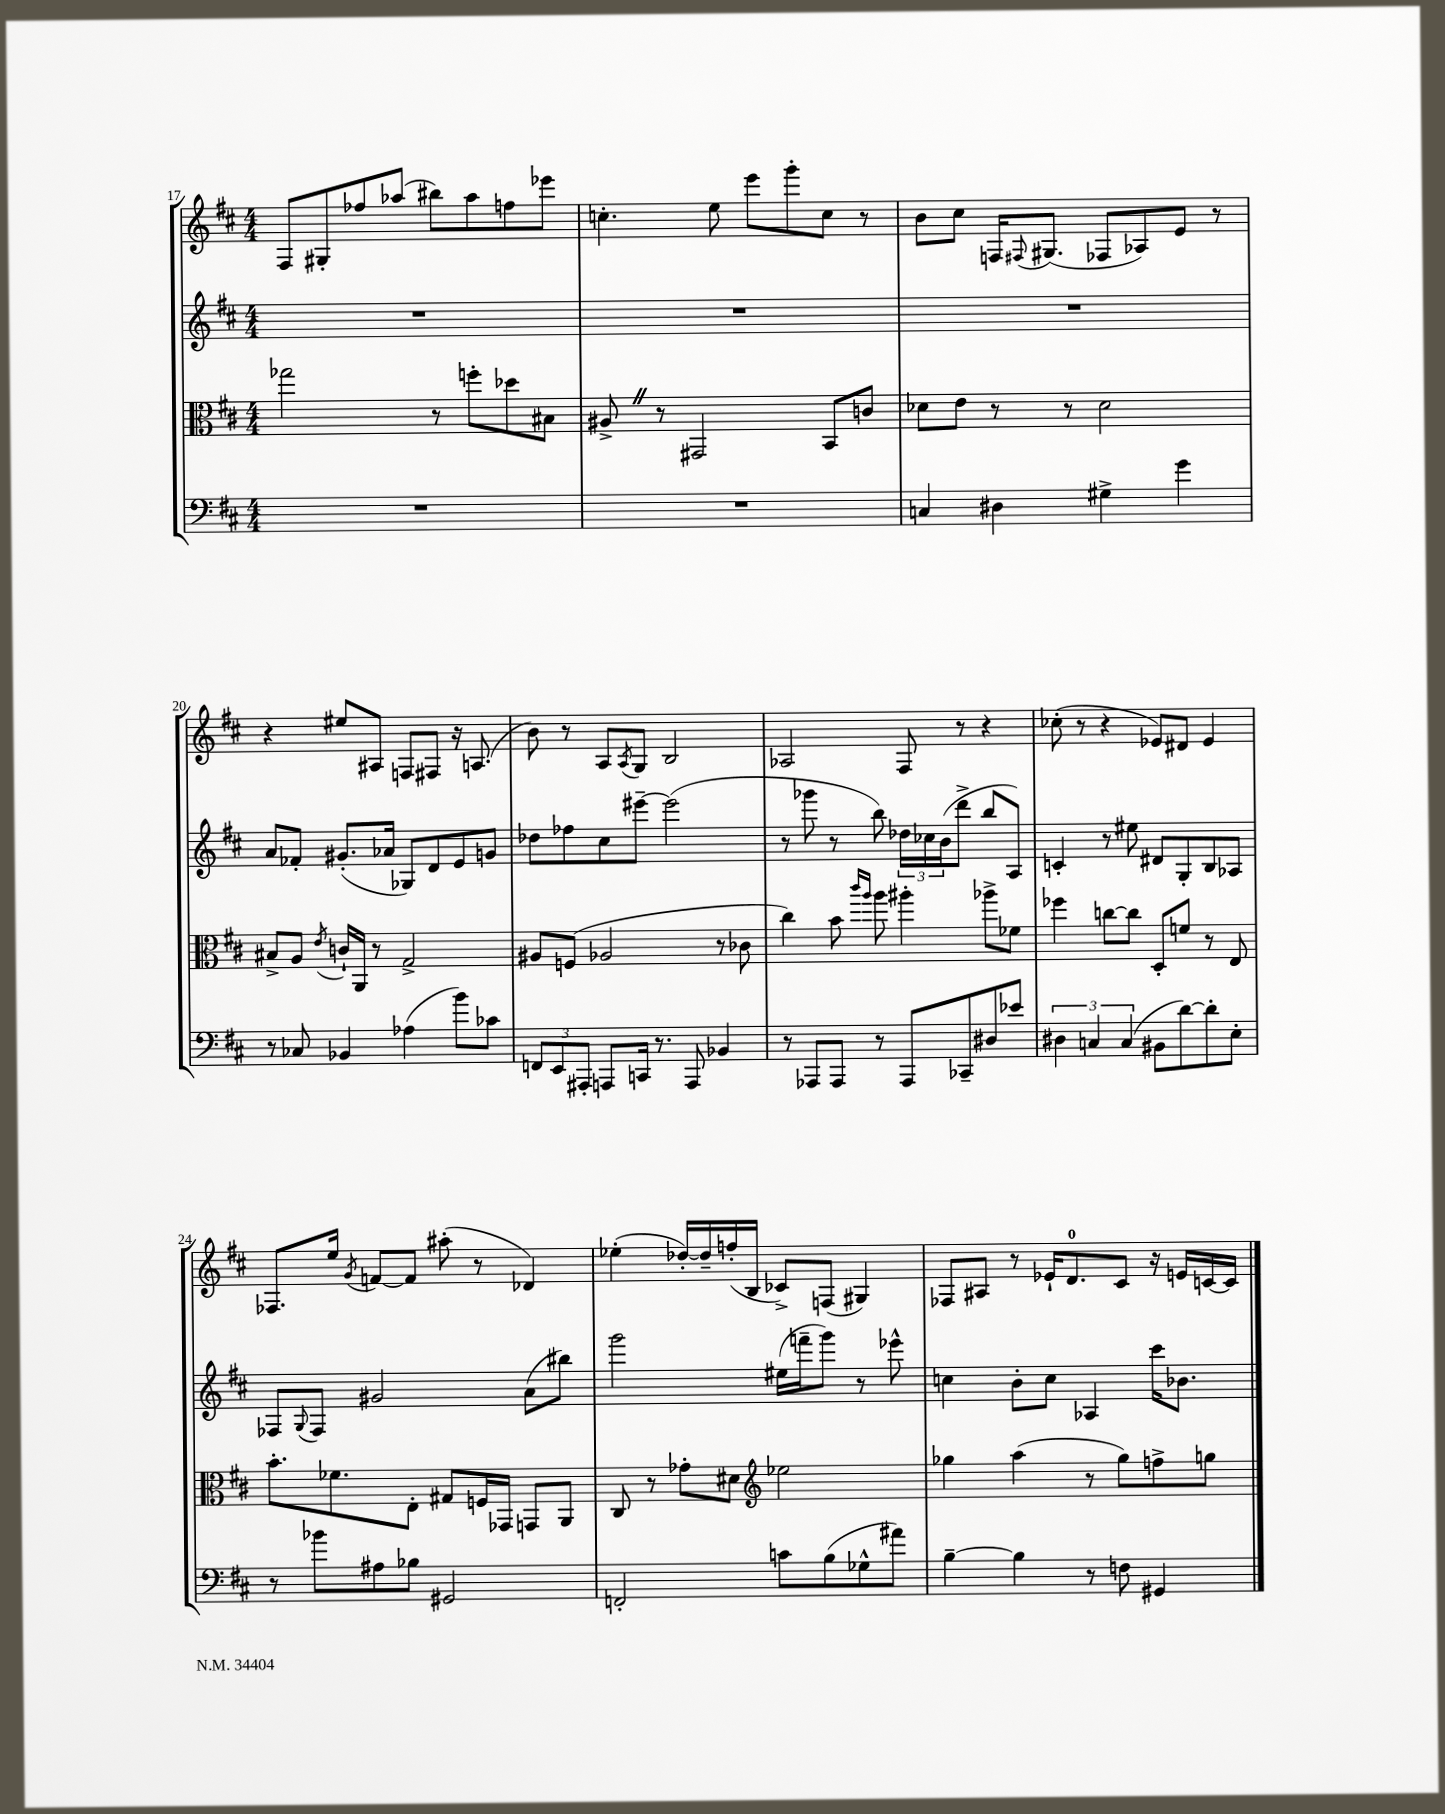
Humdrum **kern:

**kern	**kern	**kern	**kern
*part4	*part3	*part2	*part1
*staff4	*staff3	*staff2	*staff1
*clefF4	*clefC3	*clefG2	*clefG2
*k[f#c#]	*k[f#c#]	*k[f#c#]	*k[f#c#]
*M4/4	*M4/4	*M4/4	*M4/4
=17	=17	=17	=17
1r	2gg-X\	1r	8F#/L
.	.	.	8G#X'/
.	.	.	8ff-X/
.	.	.	(8aa-X/J
.	8r	.	8bb#X\L)
.	8ffn'\L	.	8aa-\
.	8dd-X\	.	8ffn\
.	8B#X\J	.	8eee-X\J
=18	=18	=18	=18
1r	8A#X^Z/	1r	4.ccn'\
.	8r	.	.
.	2GG#X/	.	.
.	.	.	8ee\
.	.	.	8eee\L
.	.	.	8ggg'\
.	8BB/L	.	8cc\J
.	8cn/J	.	8r
=19	=19	=19	=19
4Cn/	8d-X\L	1r	8b\L
.	8e\J	.	8cc#\J
4D#X\	8r	.	16Fn/KL
.	.	.	8qqF#X/
.	.	.	(8.G#X/J
.	8r	.	.
4G#X^\	2d-\	.	8F-X/L
.	.	.	8A-X/)
4g\	.	.	8e/J
.	.	.	8r
!!LO:LB:g=z
=20	=20	=20	=20
8r	8B#X^/L	8a/L	4r
8C-X/	8A/J	8f-X'/J	.
.	8qe/	.	.
4BB-X/	16cn`/LL	(8.g#X'/L	8ee#X/L
.	16AA/JJ	.	.
.	8r	.	8A#X/J
.	.	16a-X/Jk	.
(4A-X\	2G^/	8G-X/L)	8Fn/L
.	.	8d/	8F#X/J
8b\L)	.	8e/	16r
.	.	.	(8.An/
8c-X\J	.	8gn/J	.
=21	=21	=21	=21
12FFn/L	8A#X/L	8dd-X\L	8b\)
12EE/	.	.	.
.	(8Fn/J	8ff-X\	8r
12AAA#X'/J	.	.	.
8AAAn/L	2A-X/	8cc#\	8A/L
.	.	.	8qA/
16CCn/Jk	.	[8eee#X~\J	8G/J
8.r	.	.	.
.	.	(2eee#\]	2B/
8AAA/	.	.	.
4BB-X/	8r	.	.
.	8c-X\	.	.
=22	=22	=22	=22
8r	4cc#\)	8r	2A-X/
8AAA-X/L	.	8ggg-X\	.
8AAA-/J	8b\	8r	.
.	16qqccc#/LL	.	.
.	16qqaa/JJ	.	.
8r	8aa\	8bb\)	.
8AAA-/L	4aa#X'\	24dd-X\LL	8F#/
.	.	24cc-X\	.
.	.	(24b\J	.
8CC-X~/	.	8ddd^\J	8r
8D#X/	8aa-X^\L	8bb/L	4r
8e-X/J	8f-X\J	8A/J)	.
=23	=23	=23	=23
6D#X\	4ff-X\	4cn'/	(8cc-X'\
.	.	.	8r
6Cn/	.	.	.
.	[8ccn\L	8r	4r
(6C/	.	.	.
.	8cc\J]	8ee#X\	.
8BB#X\L	8D'/L	8d#X/L	8e-X/L)
[8d\)	8fn/J	8G'/	8d#X/J
8d'\]	8r	8B/	4e-/
8E'\J	8E/	8A-X/J	.
!!LO:LB:g=z
=24	=24	=24	=24
8r	8.b'\L	8F-X/L	8.F-X/L
.	.	8qqG/	.
8b-X\L	.	8F-/J	.
.	8.f-X\	.	16ee/Jk
.	.	.	8qg/
8A#X\	.	2g#X/	[8fn/L
8B-X\J	8E'\J	.	8f/J]
2GG#X/	8G#X/L	.	(8aa#X'\
.	16Fn/L	.	8r
.	16GG-X/JJ	.	.
.	8GGn/L	(8a\L	4d-X/)
.	8AA/J	8bb#X\J)	.
=25	=25	=25	=25
2FFn'/	8C#/	2ggg\	(4ee-X'\
.	8r	.	.
.	8g-X'\L	.	[16dd-X'/LL)
.	.	.	16dd-~/]
.	8d#X\J	.	(16ffn'/
.	.	.	16B/JJ
*	*clefG2	*	*
8cn\L	2ee-X\	(16ee#X\LL	8c-X^/L)
.	.	16fffn~\J	.
(8B\	.	8ggg\J)	(8Fn/J
8G-X^^\	.	8r	4G#X/)
8a#X\J)	.	8eee-X^^\	.
=26	=26	=26	=26
[4B~\	4gg-X\	4ccn\	8F-X/L
.	.	.	8A#X/J
4B\]	(4aa\	8b'\L	8r
.	.	8cc\J	16e-X`/KL
.	.	.	8.d/
8r	8r	4A-X/	.
8Fn\	8gg-\L)	.	8c#/J
4GG#X/	8ffn^\	16ccc#\KL	16r
.	.	8.b-X\J	16en/LL
.	8ggn\J	.	[16cn/
.	.	.	16c/JJ]
==	==	==	==
*-	*-	*-	*-
